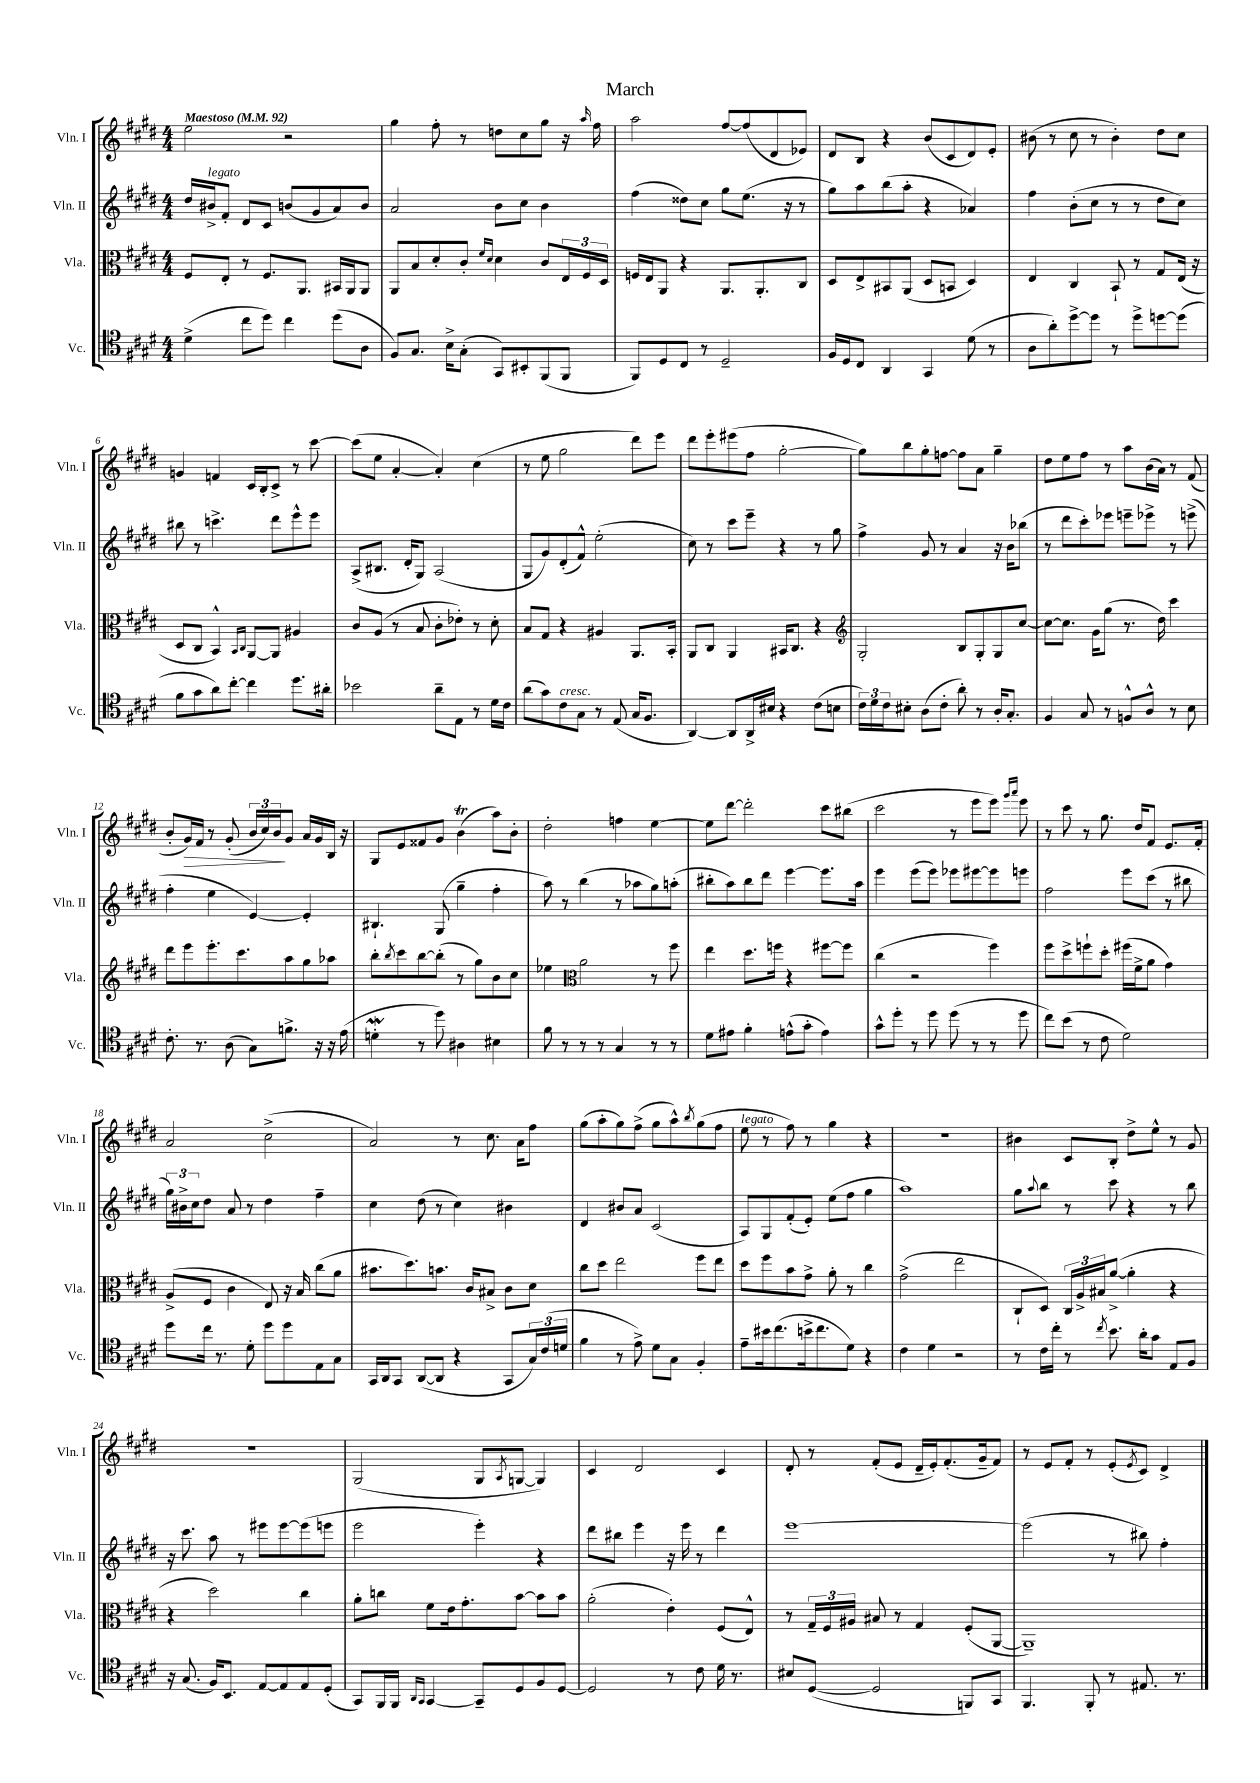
\header { title = "March" }
<<
\new StaffGroup <<
\new Staff = "s0" \with { instrumentName = "Vln. I" shortInstrumentName = "Vln. I" } {
    \clef treble \key e \major \numericTimeSignature \time 4/4 \tempo "Maestoso" 4 = 92
    e''2 r2 |
    gis''4 fis''8-. r8 d''8 cis''8 gis''8 r16 \grace { a''16 } fis''16 |
    a''2 fis''8~ fis''8( dis'8 ees'8) |
    dis'8 b8 r4 b'8( cis'8 dis'8) e'8-. |
    bis'8( r8 cis''8 r8 bis'4-.) dis''8 cis''8 |
    g'4 f'4 cis'16 b16-. cis'8-> r8 cis'''8~ |
    cis'''8( e''8 a'4~-. a'4-.) cis''4( |
    r8 e''8 gis''2 dis'''8) e'''8 |
    dis'''8 e'''8-. eis'''8( fis''8 gis''2~-. |
    gis''8) b''8 gis''8-. f''8~ f''8 a'8 gis''4-- |
    dis''8 e''8 fis''8 r8 a''8 b'16( a'16) r8 fis'8( |
    b'8-. gis'16\>) fis'16 r8 gis'8-.( \tuplet 3/2 { b'16 cis''16) b'16\! } gis'8 a'16 gis'16 b16 r16 |
    gis8 e'8 fisis'8 gis'8 b'4\trill( a''8) b'8-. |
    dis''2-. f''4 e''4~ |
    e''8 dis'''8~ dis'''2-. cis'''8 bis''8( |
    cis'''2 r8 e'''8 e'''8) \grace { gis'''16 a'''16 } e'''8 |
    r8 cis'''8 r8 gis''8. dis''16 fis'8 e'8. fis'16-. |
    a'2 cis''2->( |
    a'2) r8 cis''8. a'16 fis''8 |
    gis''8( a''8-. gis''8) fis''8->( gis''8 a''8-^) \acciaccatura { b''8 } gis''8( fis''8 |
    e''8^\markup { \italic "legato" } r8 fis''8) r8 gis''4 r4 |
    R1 |
    bis'4 cis'8 b8-. dis''8-> e''8-^ r8 gis'8 |
    R1 |
    gis2( gis8 \acciaccatura { a8 } g8~ g4) |
    cis'4 dis'2 cis'4 |
    dis'8-. r8 fis'8-.( e'8 dis'16-- e'16-.) fis'8.-.( gis'16-- fis'8) |
    r8 e'8 fis'8-. r8 e'8-.( \acciaccatura { e'8 } cis'8) dis'4-> \bar "|." |
}
\new Staff = "s1" \with { instrumentName = "Vln. II" shortInstrumentName = "Vln. II" } {
    \clef treble \key e \major \numericTimeSignature \time 4/4
    dis''16 bis'16->^\markup { \italic "legato" } fis'8-. dis'8 cis'8 b'8( gis'8 a'8) b'8 |
    a'2 b'8 cis''8 b'4 |
    fis''4( disis''8) cis''8 gis''8 e''8.( r16 r8 |
    gis''8) a''8 b''8( a''8-. r4 aes'4) |
    fis''4 b'8-.( cis''8 r8 r8 dis''8 cis''8) |
    bis''8 r8 c'''4.-> dis'''8 e'''8-^ e'''8 |
    a8->( bis8. dis'16-. gis8) a2( |
    gis8 gis'8) dis'8-.( fis'8-^) e''2-.( |
    cis''8) r8 cis'''8 e'''8-- r4 r8 gis''8 |
    fis''4-> gis'8 r8 a'4 r16 b'16 bes''8( |
    r8 dis'''8 cis'''8-.) ees'''8 e'''8-- ees'''8-> r8 e'''8->( |
    fis''4-. e''4 e'4~) e'4-. |
    bis4.-! gis8( gis''4-- fis''4-. |
    a''8) r8 b''4( r8 aes''8 gis''8) a''8-.( |
    bis''8-. a''8) bis''8 dis'''8 e'''4~ e'''8. a''16 |
    e'''4 e'''8( e'''8) ees'''8 eis'''8~ eis'''8 e'''8 |
    fis''2 e'''8 cis'''8( r8 bis''8 |
    \tuplet 3/2 { gis''16) bis'16-> cis''16 } dis''8 a'8 r8 dis''4 fis''4-- |
    cis''4 dis''8( r8 cis''4) bis'4 |
    dis'4 bis'8 a'8 cis'2( |
    a8) gis8 fis'8-.( e'8-.) e''8( fis''8 gis''4 |
    a''1) |
    gis''8 \appoggiatura { a''8 } b''8 r8 cis'''8 r4 r8 b''8 |
    r16 cis'''8. a''8 r8 eis'''8 eis'''8~ eis'''8( e'''8 |
    e'''2 e'''4-.) r4 |
    dis'''8 bis''8 e'''4 r16 e'''16 r8 dis'''4 |
    e'''1~ |
    e'''2( r8 bis''8) fis''4-. \bar "|." |
}
\new Staff = "s2" \with { instrumentName = "Vla." shortInstrumentName = "Vla." } {
    \clef alto \key e \major \numericTimeSignature \time 4/4
    fis8 e8-. r8 fis8. a,8. bis,16 a,16 a,8 |
    a,8 b8 dis'8-. cis'8-. \grace { fis'16 dis'16 } dis'4 cis'8 \tuplet 3/2 { e16 fis16 dis16 } |
    f16 e16 a,8 r4 a,8. a,8.-. cis8 |
    dis8 e8-> bis,8 a,8( dis8 b,8 dis4) |
    e4 cis4 b,8-! r8 gis8 e16( r16 |
    dis8 cis8 b,4-^) \grace { b,16 cis16 } a,8~ a,8 ais4 |
    cis'8 a8( r8 b8 cis'8-. ees'8-.) r8 dis'8-. |
    b8 gis8 r4 ais4 a,8. b,16-. |
    a,8 cis8 a,4 bis,16 cis8. r4 |
    \clef treble gis2-. b8 gis8-. gis8 cis''8~ |
    cis''8~ cis''8. gis'16 gis''8( r8. dis''16) cis'''4 |
    dis'''8 e'''8 e'''8.-. cis'''8. a''8 gis''8 aes''8 |
    b''8-. \acciaccatura { b''8 } cis'''8 b''8~ b''8-.( r8 gis''8) b'8 cis''8 |
    ees''4 \clef alto a'2 r8 fis''8 |
    e''4 dis''8. f''16 r4 fis''8~ fis''8 |
    cis''4( r2 fis''4) |
    fis''8 dis''8-> f''8-! dis''8-. fis''16( fis'16-> a'8 gis'4) |
    a8->( fis8 cis'4 e8) r16 b16 cis''8( a'8 |
    bis'8. dis''8.) b'8. cis'16 bis8-> cis'8 dis'8 |
    cis''8 dis''8 e''2 fis''8 e''8 |
    dis''8 fis''8 b'8 gis'8-> a'8-. r8 cis''4 |
    gis'2->( e''2 |
    cis8-! dis8) \tuplet 3/2 { cis16 a16-> bis16 } a'8~->( a'4-. r4 |
    r4 dis''2) cis''4 |
    a'8-. c''8 fis'8 e'16 gis'8.-. b'8~ b'8 b'8 |
    a'2-.( e'4-.) fis8( e8-^) |
    r8 \tuplet 3/2 { gis16-- fis16 ais16 } bis8 r8 gis4 fis8-.( a,8~ |
    a,1--) \bar "|." |
}
\new Staff = "s3" \with { instrumentName = "Vc." shortInstrumentName = "Vc." } {
    \clef tenor \key e \major \numericTimeSignature \time 4/4
    dis'4->( cis''8 dis''8) cis''4 dis''8( a8 |
    fis8) gis8. b16-> gis8-.( gis,8) bis,8-. fis,8( fis,8 |
    fis,8) dis8 cis8 r8 dis2-- |
    fis16 dis16 cis8 a,4 gis,4 dis'8( r8 |
    a8 a'8-.) dis''8~-> dis''8 r8 dis''8-> d''8~ d''8( |
    fis'8 gis'8 a'8) cis''8~-. cis''4 dis''8. ais'16-. |
    bes'2 a'8-- e8 r8 dis'16 cis'16 |
    a'8( gis'8) cis'8^\markup { \italic "cresc." } gis8 r8 e8( gis16 fis8. |
    a,4~) a,8 a,16-> bis16 r4 cis'8( b8 |
    \tuplet 3/2 { cis'16) dis'16 cis'16 } bis8-. a8( cis'8-. a'8-.) r8 a16-. gis8.-. |
    fis4 gis8 r8 f8-^ a8-^ r8 b8 |
    cis'8.-. r8. a8( gis8) f'8.-> r16 r16 e'16( |
    d'4-.\mordent r8 dis''8) ais4 bis4 |
    fis'8 r8 r8 r8 gis4 r8 r8 |
    dis'8 eis'8 fis'4-. e'8-^( gis'8-. e'4) |
    gis'8-^ dis''8-. r8 dis''8 dis''8( r8 r8 dis''8 |
    cis''8) b'8( r8 cis'8 dis'2) |
    dis''8 cis''16 r8. dis'8-. dis''8 dis''8 e8 gis8 |
    gis,16 a,16 gis,8 a,8~( a,8 r4 gis,8 \tuplet 3/2 { gis16) cis'16( d'16 } |
    fis'4 r8 e'8->) dis'8 gis8 fis4-. |
    e'8-- bis'16 cis''8.( b'16-> cis''8. dis'8) r4 |
    cis'4 dis'4 r2 |
    r8 cis'16 cis''16-. r8 \acciaccatura { cis''8 } b'8. a'16-. gis'8 e8 fis8 |
    r16 gis8.( fis16) b,8. e8~ e8 e8 dis8-.( |
    gis,8) fis,16 fis,16 \grace { a,16 gis,16 } gis,4~ gis,8-- dis8 fis8 dis8~ |
    dis2 r8 cis'8 dis'16 r8. |
    bis8 dis8~( dis2 f,8) gis,8 |
    fis,4. fis,8-. r8 eis8. r8. \bar "|." |
}
>>
>>
